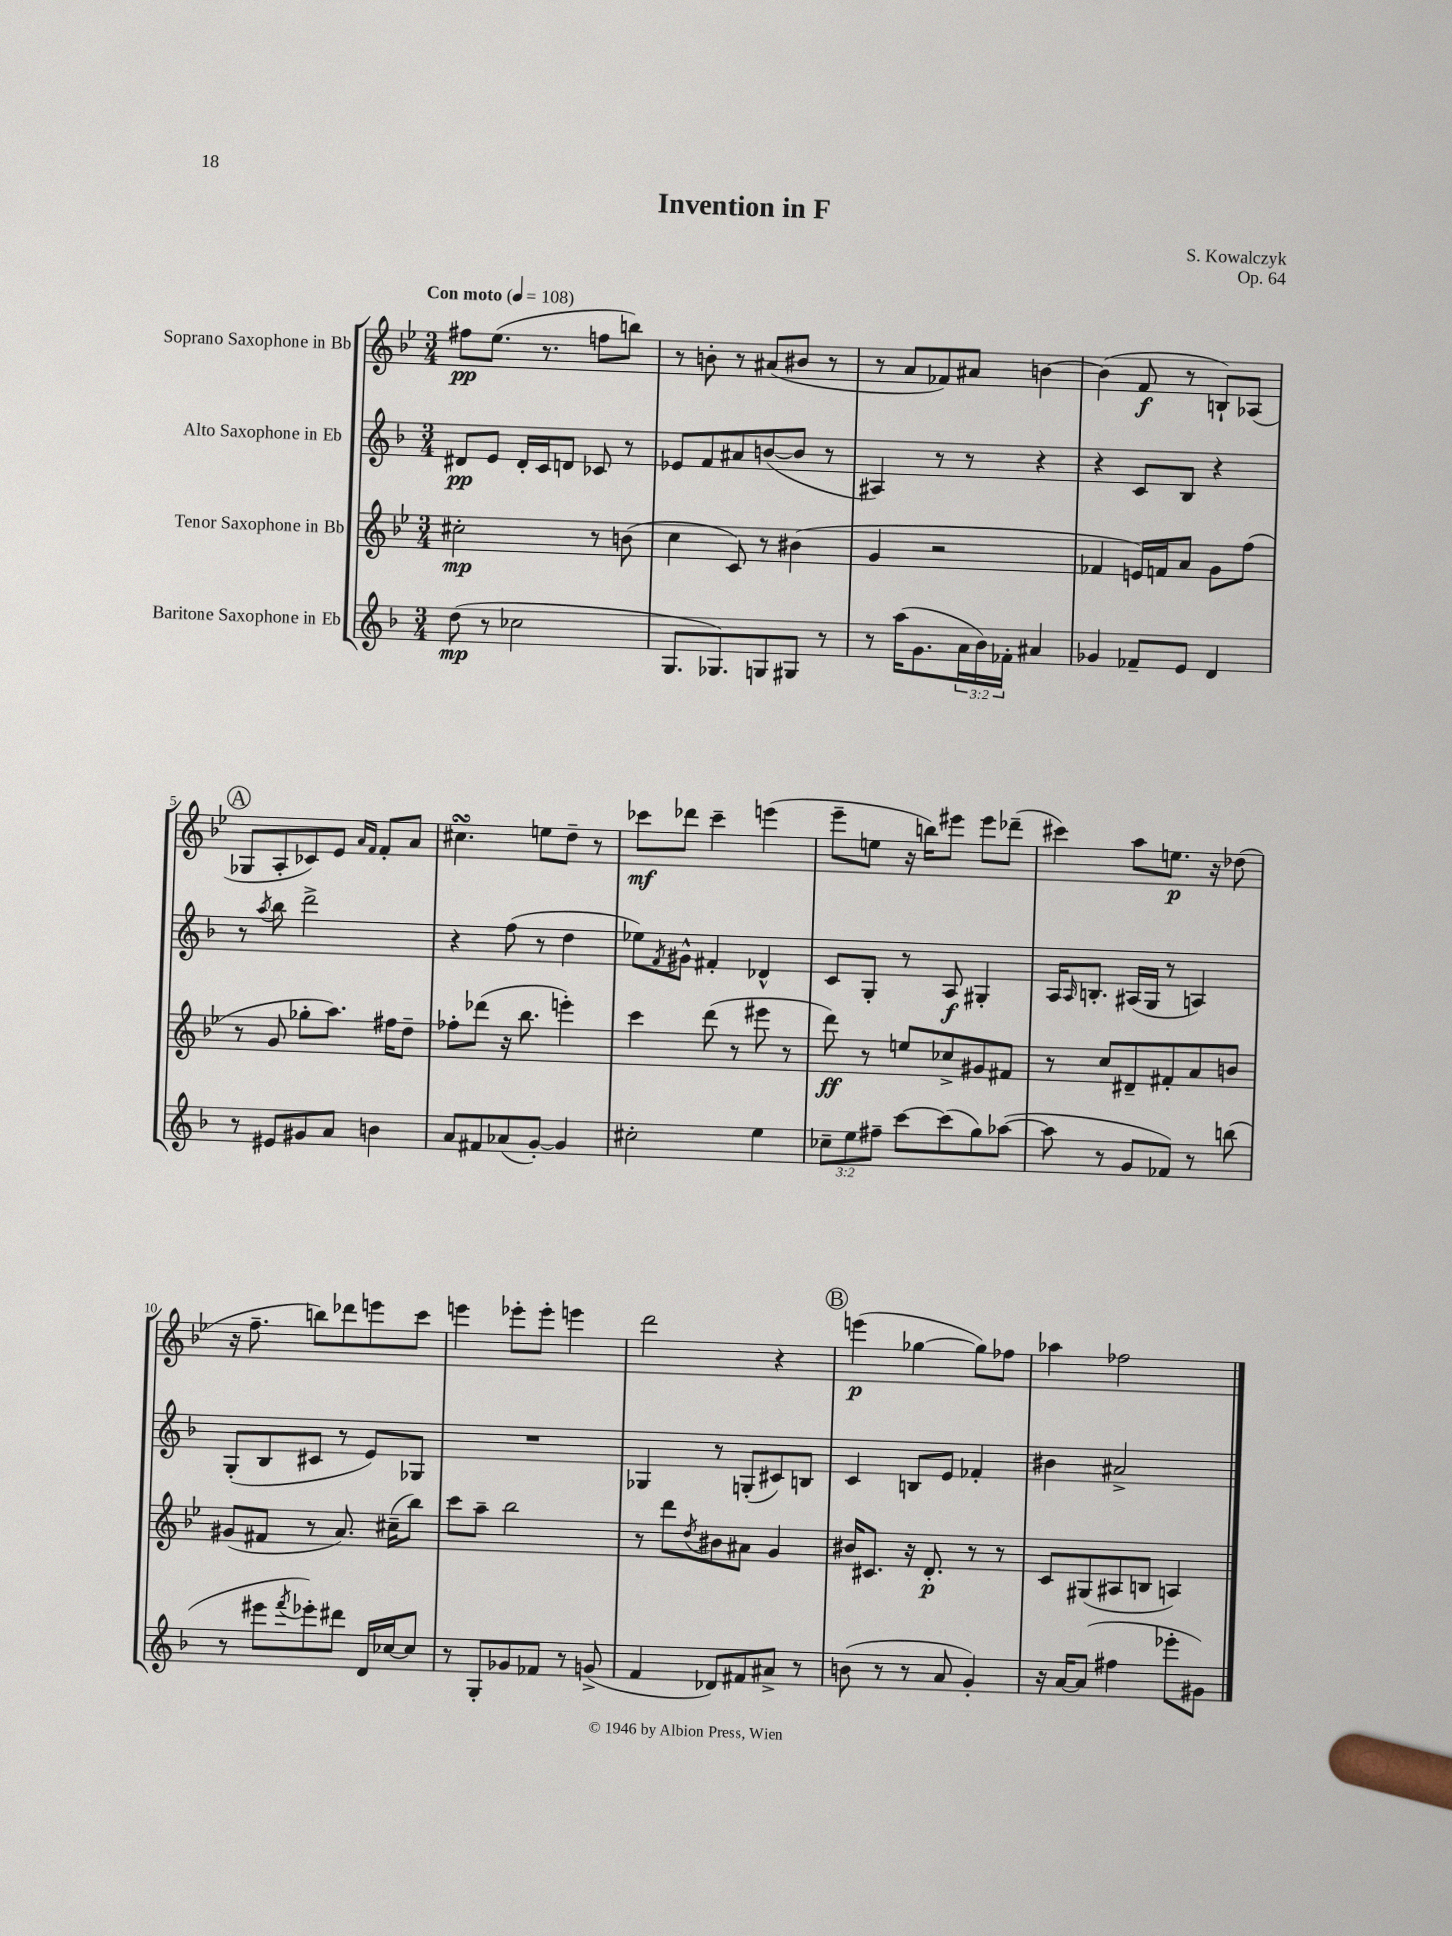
\header { title = "Invention in F" composer = "S. Kowalczyk" opus = "Op. 64" }
<<
\new StaffGroup <<
\new Staff = "s0" \with { instrumentName = "Soprano Saxophone in Bb" } {
    \clef treble \key bes \major \numericTimeSignature \time 3/4 \tempo "Con moto" 4 = 108
    fis''8\pp ees''8.( r8. f''8 b''8) |
    r8 b'8-. r8 ais'8( bis'8 r8 |
    r8 a'8 fes'8) ais'8 b'4~ |
    b'4( f'8\f r8 b8-!) aes8( |
    \mark \markup { \circle "A" } ges8 a8-. ces'8) ees'8 \grace { a'16 f'16 } f'8-. a'8 |
    cis''4.\turn e''8 d''8-- r8 |
    ces'''8\mf des'''8 ces'''4-- e'''4( |
    ees'''8-- e''8 r16 b''16) eis'''8 eis'''8 des'''8--( |
    cis'''4) a''8 e''8.\p r16 des''8( |
    r16 f''8.-- b''8) des'''8 e'''8 c'''8 |
    e'''4 ees'''8-. ees'''8-. e'''4 |
    d'''2 r4 |
    \mark \markup { \circle "B" } e'''4\p( ges''4~ ges''8) fes''8 |
    aes''4 fes''2 \bar "|." |
}
\new Staff = "s1" \with { instrumentName = "Alto Saxophone in Eb" } {
    \clef treble \key f \major \numericTimeSignature \time 3/4
    dis'8\pp e'8 dis'16-. c'16 d'8 ces'8 r8 |
    ees'8 f'8 ais'8 b'8~( b'8 r8 |
    ais4) r8 r8 r4 |
    r4 c'8 bes8 r4 |
    \mark \markup { \circle "A" } r8 \acciaccatura { a''8 } bes''8 d'''2-> |
    r4 f''8( r8 d''4 |
    ees''8) \acciaccatura { f'8 } gis'8-^ fis'4-. des'4-^ |
    c'8 g8-. r8 a8\f gis4-. |
    a16 \grace { a16 } b8.-. ais16( g16 r8 a4) |
    g8-.( bes8 cis'8 r8 e'8) ges8 |
    R2. |
    ges4 r8 g8-.( cis'8) b8 |
    \mark \markup { \circle "B" } c'4 b8 e'8 fes'4-. |
    bis'4 ais'2-> \bar "|." |
}
\new Staff = "s2" \with { instrumentName = "Tenor Saxophone in Bb" } {
    \clef treble \key bes \major \numericTimeSignature \time 3/4
    cis''2-.\mp r8 b'8( |
    c''4 c'8) r8 bis'4( |
    g'4 r2 |
    fes'4 e'16) f'16 a'8 g'8 f''8( |
    \mark \markup { \circle "A" } r8 g'8 ges''8-. a''8.) fis''16 d''8-- |
    fes''8-. des'''8( r16 bes''8. e'''4-.) |
    c'''4 d'''8( r8 eis'''8 r8 |
    d'''8\ff) r8 e''8 ces''8-> gis'8 fis'8 |
    r8 c''8 dis'8-- fis'8-. a'8 b'8 |
    gis'8( fis'8 r8 a'8.) cis''16--( bes''8) |
    c'''8 a''8-- bes''2 |
    r8 d'''8 \acciaccatura { d''8 } bis'8 ais'8 g'4 |
    \mark \markup { \circle "B" } bis'16 cis'8. r16 d'8.-.\p r8 r8 |
    c'8 gis8( ais8 b8 a4) \bar "|." |
}
\new Staff = "s3" \with { instrumentName = "Baritone Saxophone in Eb" } {
    \clef treble \key f \major \numericTimeSignature \time 3/4 \override Staff.TupletNumber.text = #tuplet-number::calc-fraction-text
    d''8\mp( r8 ces''2 |
    g8. ges8.) g8 gis8 r8 |
    r8 a''16( g'8. \tuplet 3/2 { a'16 bes'16) fes'16-. } ais'4 |
    ges'4 fes'8-- e'8 d'4 |
    \mark \markup { \circle "A" } r8 eis'8 gis'8 a'8 b'4 |
    a'8 fis'8 aes'8( g'8~-.) g'4 |
    cis''2-. e''4 |
    \tuplet 3/2 { ces''8-- e''8 fis''8-- } c'''8~ c'''8( g''8) aes''8~( |
    aes''8 r8 g'8 fes'8) r8 b''8( |
    r8 eis'''8 \acciaccatura { f'''8 } ees'''8-.) dis'''8 d'16 ces''16~ ces''8 |
    r8 g8-. ges'8 fes'8 r8 g'8->( |
    f'4 des'8) fis'8 ais'8-> r8 |
    \mark \markup { \circle "B" } b'8( r8 r8 a'8 g'4-.) |
    r16 a'16~ a'8( fis''4 ees'''8-. gis'8) \bar "|." |
}
>>
>>
